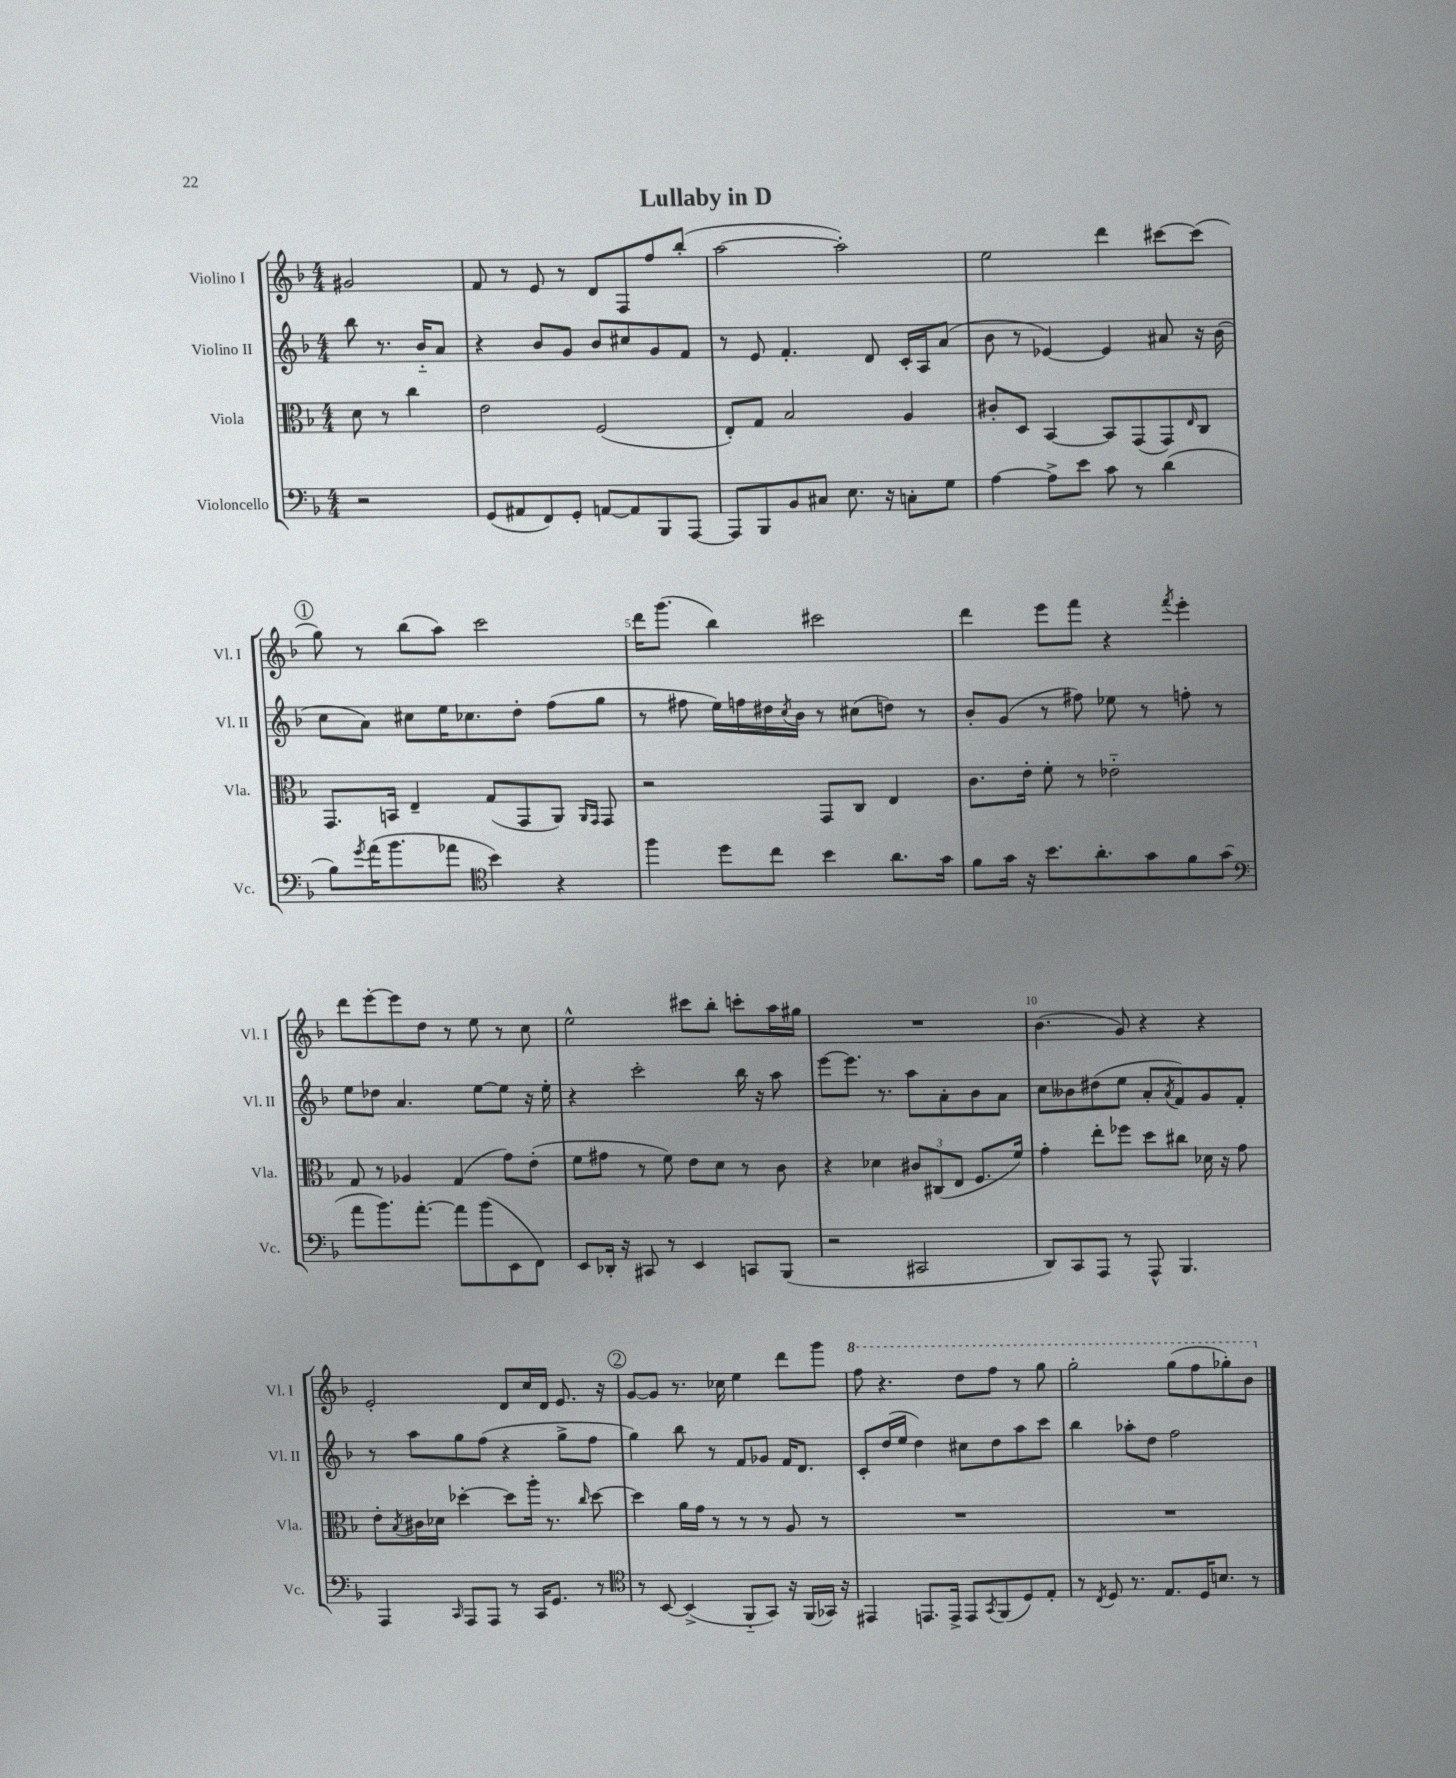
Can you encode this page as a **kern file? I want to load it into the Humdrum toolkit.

**kern	**kern	**kern	**kern
*staff4	*staff3	*staff2	*staff1
*clefF4	*clefC3	*clefG2	*clefG2
*k[b-]	*k[b-]	*k[b-]	*k[b-]
*M4/4	*M4/4	*M4/4	*M4/4
2r	8d	8bb-	2g#
.	8r	8.r	.
.	4cc	.	.
.	.	16b-'~	.
.	.	8a	.
=	=	=	=
(8GG	2e	4r	8f
8AA#	.	.	8r
8FF)	.	8b-	8e
8GG'	.	8g	8r
[8AA	(2F	8b-	8d
8AA]	.	8cc#	8F
8BBB-	.	8g	8ff
[8AAA	.	8f	(8bb-'
=	=	=	=
8AAA]	8E')	8r	[2aa
8BBB-	8G	8e	.
8BB-	2B-	4.f'	.
8C#	.	.	.
8.E	.	.	2aa'])
.	.	8d	.
16r	.	.	.
8C'	4A	16c'	.
.	.	16A	.
8G	.	(8a	.
=	=	=	=
[4A	8c#'	8b-	2ee
.	8D	8r	.
8A^]	[4BB-	[4e-)	.
8e	.	.	.
8c	8BB-]	4e-]	4ddd
8r	(8GG	.	.
(4d	8GG)	8a#	[8ccc#
.	16qqE	.	.
.	8C	16r	(8ccc#]
.	.	(16b-	.
=	=	=	=
8B-)	8.GG	8cc	8gg)
8qg	.	.	.
(16a	.	8a)	8r
8.b-	16BB	.	.
.	4E~	8cc#	(8bb-
8a-	.	16ee	8aa)
.	.	8.cc-	.
*clefC4	*	*	*
4b-)	(8G	.	2ccc
.	8GG	8dd'	.
4r	8AA)	(8ff	.
.	16qqAA	.	.
.	16qqGG	.	.
.	8GG	8gg	.
=	=	=	=
4ff	2r	8r	16ddd
.	.	.	(8.ggg
.	.	8ff#	.
8dd	.	16ee)	4bb-)
.	.	16ff	.
8cc	.	16dd#	.
.	.	8qcc	.
.	.	16b-	.
4b-	8GG	8r	2ccc#
.	8C	(8cc#	.
8.a	4E	8dd)	.
.	.	8r	.
16g	.	.	.
=	=	=	=
8f	8.c	8b-'	4ddd
16g	.	(8g	.
16r	16e'	.	.
8.b-	8f'	8r	8eee
.	8r	8ff#)	8fff
8.a'	.	.	.
.	2e-'~	8ee-	4r
8g	.	8r	.
.	.	.	8qfff
8f	.	8ff'	4eee'
(8g	.	8r	.
=	=	=	=
*clefF4	*	*	*
8a	8G	8ee	8ddd
8.b-)	8r	8dd-	[8eee'
.	4A-	4.a	8eee]
[8.a'	.	.	.
.	.	.	8dd
8a]	(4G	.	8r
(8b-	.	[8ee	8ee
8EE	8g)	8ee]	8r
8FF)	(8e'	16r	8cc
.	.	16ee'	.
=	=	=	=
8EE	8f	4r	2ee^^
16DD-'	8g#	.	.
16r	.	.	.
8CC#	8r	2ccc'	.
8r	8f)	.	.
4EE	8e	.	8ccc#
.	8d	.	8bb-'
8CC	8r	16bb-	8ccc'
.	.	16r	.
(8BBB-	8c	8aa	16aa
.	.	.	16gg#
=	=	=	=
2r	4r	[8eee	1r
.	.	8.eee]	.
.	4d-	.	.
.	.	8.r	.
2CC#	12c#	8aa	.
.	(12C#	.	.
.	.	8a'	.
.	12E	.	.
.	8.F	8b-	.
.	.	8a	.
.	16f)	.	.
=	=	=	=
8DD)	4g'	8cc	(4.b-
8CC	.	8b--	.
8AAA	8ee'	(8dd#	.
8r	8ff-	8ee	8g)
8AAA^^	8dd	8a'	4r
.	.	8qa	.
4.BBB-	8cc#	8f)	.
.	16d-	8g	4r
.	16r	.	.
.	8g	8f'	.
=	=	=	=
4AAA	8e'	8r	2e'
.	8qB-	.	.
.	16c#	8aa	.
.	16d-	.	.
16qqCC	.	.	.
8AAA	[4dd-'	8gg	.
8AAA	.	(8ff	.
8r	8dd-]	4r	8d
16CC	16aa'	.	16cc
8.GG	8.r	.	16d
.	.	8gg^	8.e
.	16qqcc	.	.
8r	[8dd-	8ff	.
.	.	.	16r
=	=	=	=
*clefC4	*	*	*
8r	4dd-]	4gg)	[8g
[8BB-	.	.	8g]
(4BB-^]	16a	8bb-	8.r
.	16g	.	.
.	8r	8r	.
.	.	.	16cc-
8FF'~	8r	8f	4ee
8GG)	8r	8g-	.
16r	8A	16f	8ddd
(16FF	.	8.d	.
16GG-)	8r	.	8ggg
16r	.	.	.
=	=	=	=
4EE#	1r	8c'	8fff
.	.	(16dd	4.r
.	.	16ee	.
8.EE	.	4dd)	.
16EE^	.	.	.
8EE	.	8cc#	8ddd
8qGG	.	.	.
(8FF	.	8dd	8fff
8D)	.	8aa	8r
8E'	.	8ccc	8ggg
=	=	=	=
8r	1r	4bb-	2ggg'
8qC	.	.	.
8D	.	.	.
8.r	.	8aa-'	.
.	.	8dd	.
8.E	.	.	.
.	.	2ff	(8ggg
16D	.	.	8fff
8.B	.	.	.
.	.	.	8ggg-')
8r	.	.	8bb-
==	==	==	==
*-	*-	*-	*-
